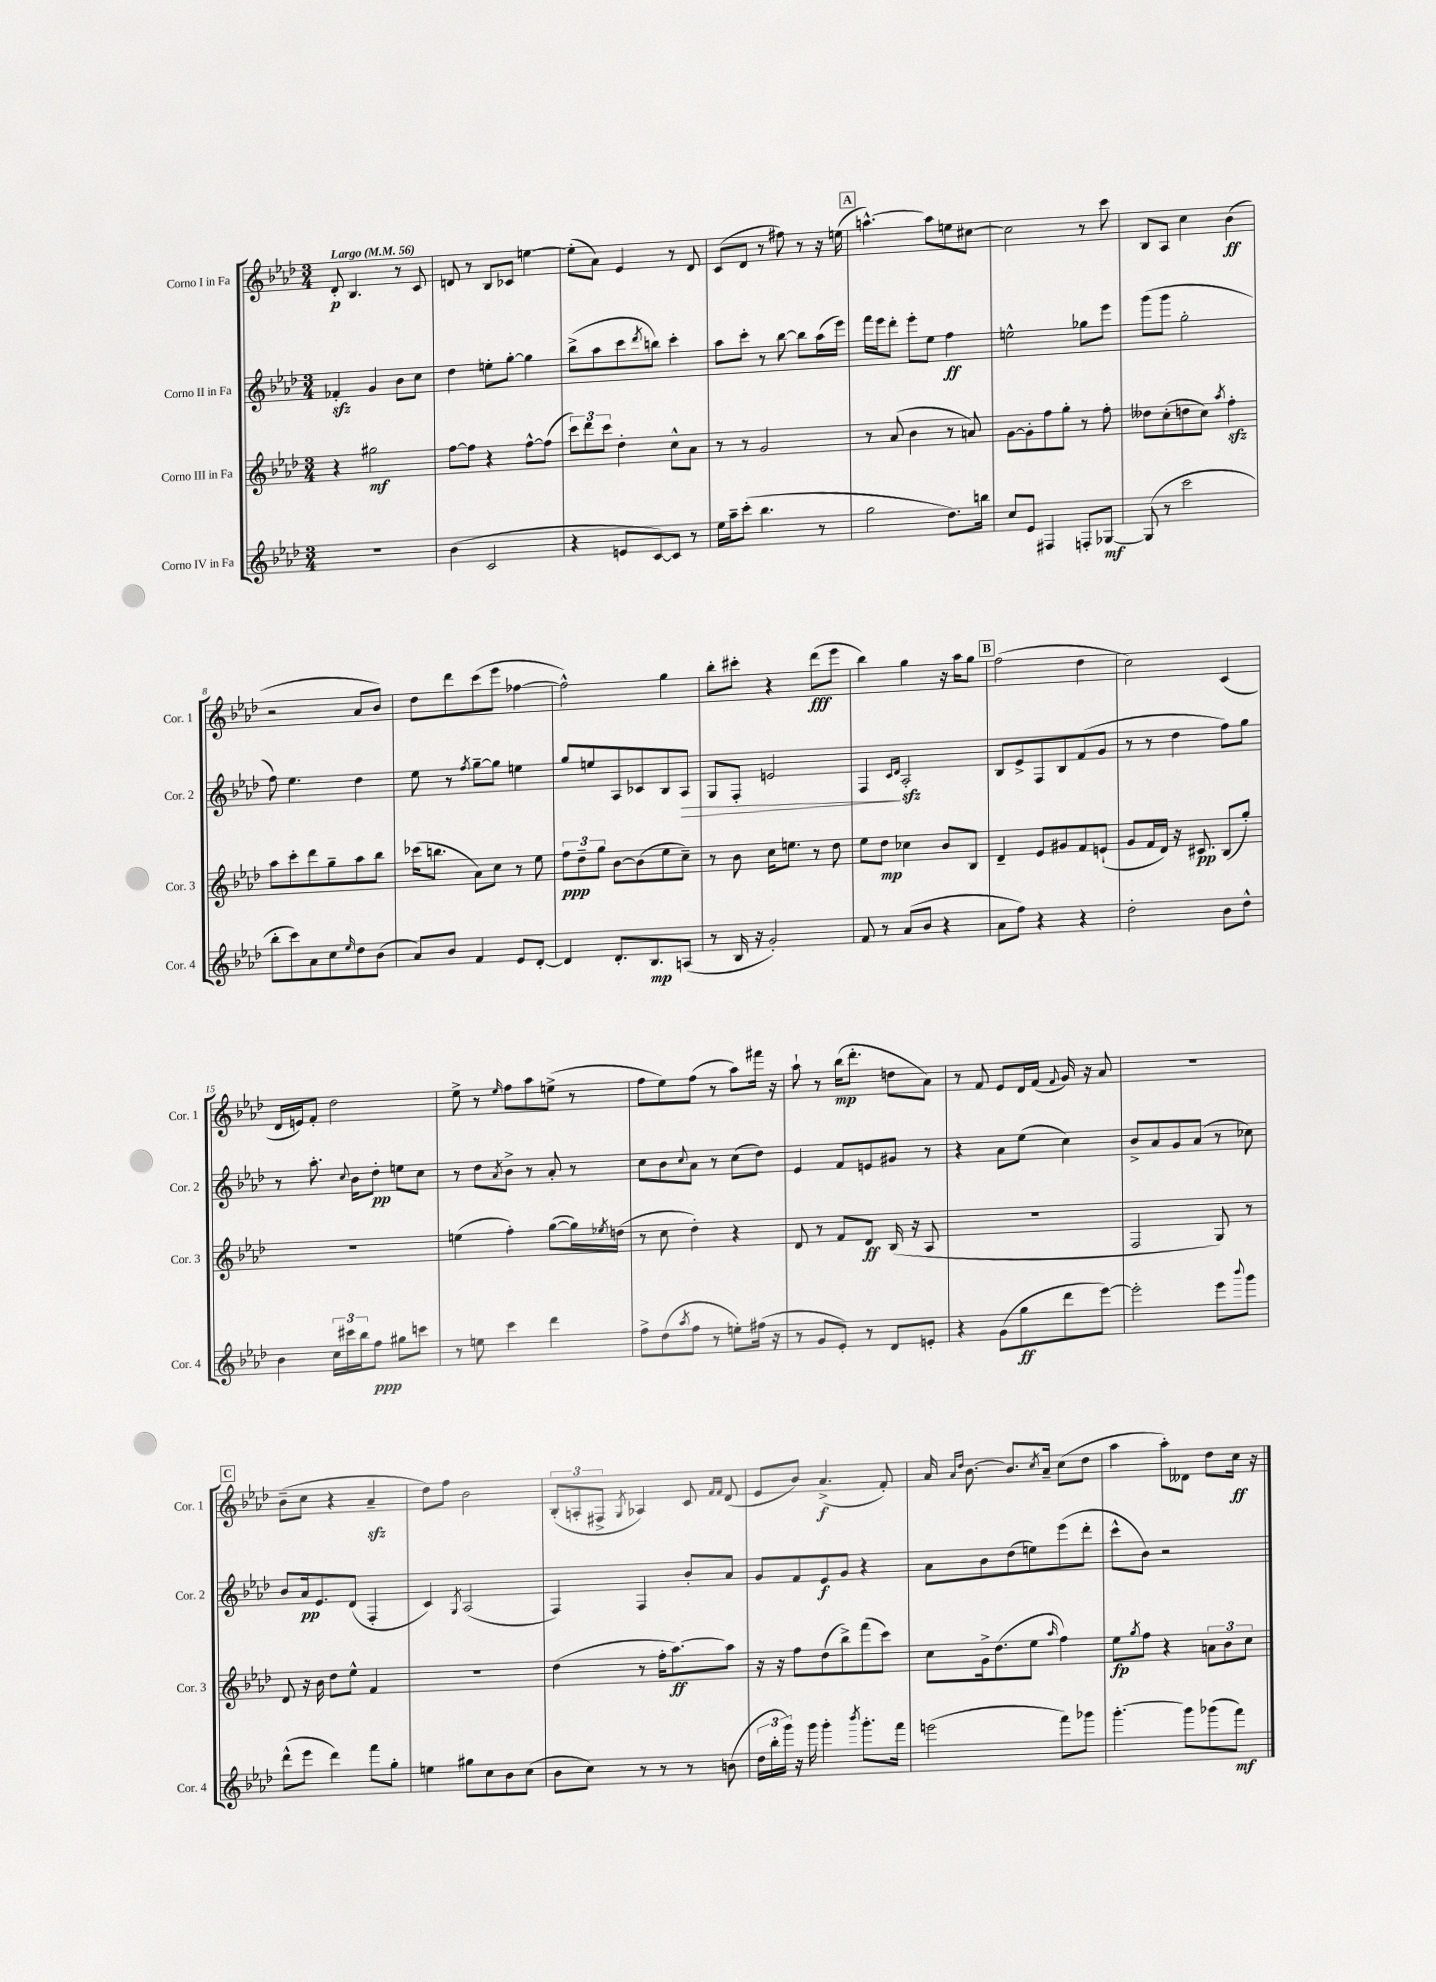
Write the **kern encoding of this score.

**kern	**kern	**kern	**kern
*staff4	*staff3	*staff2	*staff1
*clefG2	*clefG2	*clefG2	*clefG2
*k[b-e-a-d-]	*k[b-e-a-d-]	*k[b-e-a-d-]	*k[b-e-a-d-]
*M3/4	*M3/4	*M3/4	*M3/4
*MM56	*MM56	*MM56	*MM56
2.r	4r	4f-'	8d-'
.	.	.	4.B-
.	2gg#	4g	.
.	.	8b-	8r
.	.	8cc	8c
=	=	=	=
(4b-	[8ff	4dd-	8d
.	8ff]	.	8r
2c	4r	8ee'	8B-
.	.	[8gg'	8c-
.	[8ff^^	4gg]	[4ee
.	(8ff]	.	.
=	=	=	=
4r	12ccc)	(8bb-^	(8ee']
.	12ddd-	.	.
.	.	8aa-	8a-)
.	12ccc	.	.
8e	4dd-'	8ccc	4e-
.	.	8qddd-	.
[8c)	.	8bb)	.
8c]	8cc^^	4ccc'	8r
8r	8a-	.	8d-
=	=	=	=
16ee-	8r	8aa-	(8c
16aa-~	.	.	.
(8ccc'	8r	8ccc'	8d-
4.bb-	2g	8r	8r
.	.	[8bb-	8ff#)
.	.	8bb-]	8r
8r	.	(16aa-	16r
.	.	16eee-)	(16ee
=	=	=	=
2gg	8r	16fff	[4.aa^^)
.	.	16eee-	.
.	(8a-	8ddd-'	.
.	4b-	8eee-'	.
.	.	8ee-	8aa]
8.dd-)	8r	4ff	8ee
.	8a)	.	[8cc#
16bb	.	.	.
=	=	=	=
8cc	[8g	2ee^^	2cc#]
8e-	8g']	.	.
4F#	8ff	.	.
.	8gg'	.	.
8F'	8r	8gg-	8r
[8G-	8ff'	8eee-	8ccc
=	=	=	=
(8G-]	8dd--	(8ggg	8B-
8r	(8cc'	8ggg	8A-
2ccc	8dd	2gg'	4cc
.	8cc)	.	.
.	8qaa-	.	.
.	4ff'	.	(4b-
=	=	=	=
8bb-'	8aa-	8ff)	2r
8ccc)	8ccc'	4.ee-	.
8a-	8ddd-	.	.
8cc	8gg~	.	.
16qqee-	.	.	.
8dd-	8aa-	4dd-	8a-
(8b-	8bb-	.	8b-)
=	=	=	=
8a-)	(16ccc-	8ee-	8dd-
.	8.bb	.	.
8b-	.	8r	8ddd-
.	.	8qff	.
4f	8a-)	[8gg~	(8ccc
.	8cc	8gg]	8eee-
8e-	8r	4ee	[4ff-
[8d-'	8ee-	.	.
=	=	=	=
4d-]	12ff	8gg	2ff-^^])
.	12dd-~	.	.
.	.	8ee	.
.	12gg	.	.
8.d-'	[8b-	8A-	.
.	(8b-]	8c-	.
8.B-	.	.	.
.	8ee-	8B-	4gg
(8A	8cc~)	8A-	.
=	=	=	=
8r	8r	8G	8bb-'
16B-	8b-	8F'	8ccc#'
16r	.	.	.
2g')	16cc	2e	4r
.	8.ee	.	.
.	8r	.	(8ddd-
.	8dd-	.	8eee-
=	=	=	=
8f	8ee-	4F	4bb-)
8r	8dd-	.	.
.	.	16qqc	.
.	.	16qqd-	.
(8a-	4cc-	2A-'	4gg
8b-	.	.	.
4r	8b-	.	16r
.	.	.	16aa-
.	8B-	.	8gg
=	=	=	=
8a-	4d-~	8B-	(2ff
8ff)	.	8e-^	.
4r	8e-	8F	.
.	8g#	8B-	.
4r	8f	(8f	4dd-
.	(8e`	8g	.
=	=	=	=
2dd-'	8g	8r	2cc)
.	16f	8r	.
.	16d-)	.	.
.	16r	4dd-	.
.	8.c#	.	.
8b-	(8B-	8ff)	(4c
8dd-^^	8gg')	8gg	.
=	=	=	=
4b-	2.r	8r	16d-
.	.	.	16e)
.	.	8.aa-'	8f'
24cc	.	.	2dd-
24ccc#	.	.	.
.	.	8qqcc	.
.	.	16b-	.
24bb-	.	.	.
8ff	.	8dd-'	.
8gg#	.	8ee	.
8ccc	.	8cc	.
=	=	=	=
8r	(4ee	8r	8ee-^
8ee	.	8dd-	8r
.	.	8qa-	16qqee-
4ccc	4ff')	8b-^	8ff
.	.	8r	8aa-
4ddd-	([8gg	8a-'	(8ee^
.	16gg])	8r	8r
.	8qee-	.	.
.	(16dd	.	.
=	=	=	=
8ff^	8r	8cc	8ff
(8dd-	8cc	8b-	8ee-)
8qaa-	.	8qqcc	.
8ff	4dd-')	8a-	(8ff
8r	.	8r	8r
8ee')	4r	(8cc	8aa-)
(16ff#	.	8dd-)	16fff#
16r	.	.	16r
=	=	=	=
8r	8d-	4e-	8aa-`
8g	8r	.	8r
8e-')	8f	8f	(16bb-
.	.	.	8.ddd-'
8r	8d-	8e	.
8d-	(16B-	8g#	8dd
.	16r	.	.
8e'	8A-	8r	8a-)
=	=	=	=
4r	2.r	4r	8r
.	.	.	8f
(8g	.	8a-	8e-
8gg	.	(8ee-	16d-
.	.	.	(16f
.	.	.	8qqf
8ddd-	.	4cc)	16g)
.	.	.	16r
[8eee-)	.	.	8a-
=	=	=	=
2eee-']	2F	8b-^	2.r
.	.	8a-	.
.	.	8g	.
.	.	(8a-	.
8eee-	8G)	8r	.
8qqbbb-	.	.	.
8ggg	8r	8cc-)	.
=	=	=	=
(8ddd-^^	8d-	8b-	(8b-~
8eee-	16r	16a-	8cc
.	16b-	8.e-	.
4ddd-)	8dd-	.	4r
.	8ee-^^	(8d-	.
8fff	4f	4F'	4a-~
8gg'	.	.	.
=	=	=	=
4ee	2.r	4c)	8dd-)
.	.	.	8ff
.	.	8qG	.
8gg#	.	(2A-	2b-
8cc	.	.	.
8b-	.	.	.
(8cc	.	.	.
=	=	=	=
8b-	(4dd-	4F)	(12B-'
.	.	.	12A'
8cc)	.	.	.
.	.	.	12F#^
.	.	.	8qG
8r	8r	4F	4A-)
8r	16ff'	.	.
.	[8.aa-)	.	.
8r	.	8b-'	8c
.	.	.	16qqf
.	.	.	16qqf
(8b	8aa-]	8a-	(8d-
=	=	=	=
24dd-	16r	8g	8e-
24bb-'	.	.	.
.	16r	.	.
24ggg)	.	.	.
16r	8ff	8f	8b-)
16ggg	.	.	.
4ggg'	(8dd-	8e-	(4.a-^
.	8bb-^)	8g	.
8qbbb-	.	.	.
8.ggg'	(8fff	4r	.
.	8ccc)	.	8f')
16fff	.	.	.
=	=	=	=
(2eee	8cc	8a-	16a-
.	.	.	16qqa-
.	.	.	16qqdd-
.	.	.	[8.b-
.	16g^	8b-	.
.	(8.dd-	.	.
.	.	(8dd-	8.b-]
.	8ee-	8ee)	.
.	.	.	8qcc
.	.	.	16a-~
.	16qqaa-	.	.
8fff)	4ff)	(8eee-	(8cc
8ggg-	.	8ddd-'	8dd-
=	=	=	=
[4.ggg'	8ee-	8ccc^^	4aa-
.	8qgg	.	.
.	8ff	8b-)	.
.	4r	2r	8aa-')
8ggg]	.	.	8d--
(8ggg-	12a	.	8dd-
.	12b-	.	.
8fff)	.	.	16cc
.	12cc	.	.
.	.	.	16r
==	==	==	==
*-	*-	*-	*-
